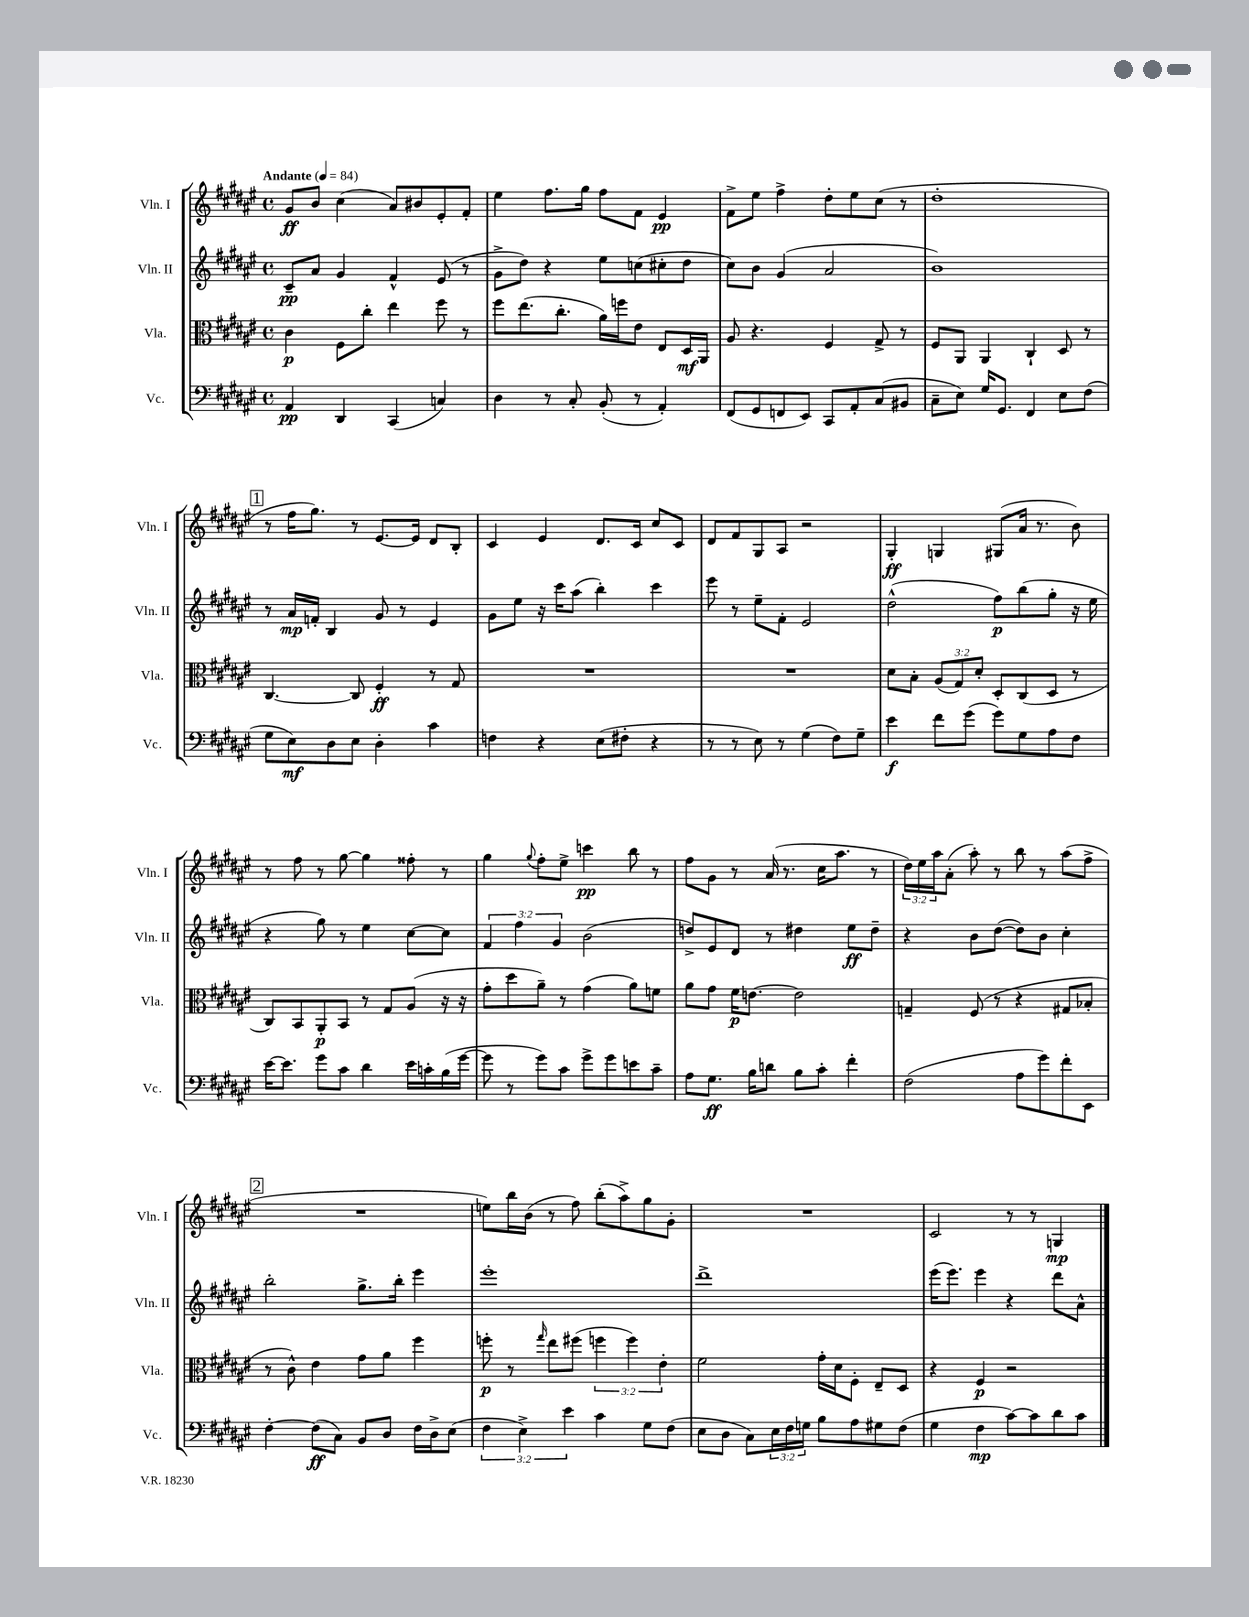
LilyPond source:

<<
\new StaffGroup <<
\new Staff = "s0" \with { instrumentName = "Vln. I" shortInstrumentName = "Vln. I" } {
    \clef treble \key fis \major \defaultTimeSignature \time 4/4 \override Staff.TupletNumber.text = #tuplet-number::calc-fraction-text \tempo "Andante" 4 = 84
    gis'8\ff b'8 cis''4( ais'8) bis'8 eis'8-. fis'8-. |
    eis''4 fis''8. gis''16 fis''8 fis'8 eis'4\pp |
    fis'8-> eis''8 fis''4-> dis''8-. eis''8 cis''8( r8 |
    dis''1-. |
    \mark \markup { \box "1" } r8 fis''16 gis''8.) r8 eis'8.~ eis'16 dis'8 b8-. |
    cis'4 eis'4 dis'8. cis'16 cis''8 cis'8 |
    dis'8 fis'8 gis8 ais8 r2 |
    gis4-.\ff g4 gis8( ais'16 r8. b'8) |
    r8 fis''8 r8 gis''8~ gis''4 fisis''8-. r8 |
    gis''4 \appoggiatura { gis''8 } fis''8-. eis''8-> c'''4\pp b''8 r8 |
    fis''8 gis'8 r8 ais'16( r8. cis''16 ais''8. r8 |
    \tuplet 3/2 { dis''16) eis''16 ais''16 } ais'8-.( ais''8-.) r8 b''8 r8 ais''8( fis''8-> |
    \mark \markup { \box "2" } R1 |
    e''8) b''16 b'16( r8 fis''8) b''8-.( ais''8->) gis''8 gis'8-. |
    R1 |
    cis'2 r8 r8 g4\mp \bar "|." |
}
\new Staff = "s1" \with { instrumentName = "Vln. II" shortInstrumentName = "Vln. II" } {
    \clef treble \key fis \major \defaultTimeSignature \time 4/4 \override Staff.TupletNumber.text = #tuplet-number::calc-fraction-text
    cis'8--\pp ais'8 gis'4 fis'4-^ eis'8( r8 |
    gis'8-> dis''8) r4 eis''8 c''8( cis''8-. dis''8 |
    cis''8) b'8 gis'4( ais'2 |
    b'1) |
    \mark \markup { \box "1" } r8 ais'16\mp f'16-. b4 gis'8 r8 eis'4 |
    gis'8 eis''8 r16 cis'''16 ais''8( b''4-.) cis'''4 |
    eis'''8 r8 eis''8-- fis'8-. eis'2 |
    dis''2-^( fis''8\p) b''8( gis''8-. r16 eis''16 |
    r4 gis''8) r8 eis''4 cis''8~ cis''8 |
    \tuplet 3/2 { fis'4 fis''4 gis'4 } b'2( |
    d''8->) eis'8 dis'8 r8 dis''4 eis''8\ff dis''8-- |
    r4 b'8 dis''8~( dis''8) b'8 cis''4-. |
    \mark \markup { \box "2" } b''2-. gis''8.-> b''16-. eis'''4 |
    eis'''1-. |
    dis'''1-> |
    eis'''16( eis'''8.) eis'''4 r4 dis'''8 ais'8-^ \bar "|." |
}
\new Staff = "s2" \with { instrumentName = "Vla." shortInstrumentName = "Vla." } {
    \clef alto \key fis \major \defaultTimeSignature \time 4/4 \override Staff.TupletNumber.text = #tuplet-number::calc-fraction-text
    cis'4\p fis8 cis''8-. eis''4 fis''8 r8 |
    fis''8 eis''8.( cis''8.-. ais'16) f''16 eis'8 eis8 dis16\mf ais,16 |
    ais8 r4. fis4 gis8-> r8 |
    fis8 ais,8 ais,4 cis4-! dis8 r8 |
    \mark \markup { \box "1" } cis4.~ cis8 fis4-.\ff r8 gis8 |
    R1 |
    R1 |
    dis'8 b8-. \tuplet 3/2 { ais8( gis8) dis'8-. } dis8-. cis8( dis8 r8 |
    cis8) b,8 ais,8-.\p b,8 r8 gis8 ais8( r16 r16 |
    gis'8-. dis''8 ais'8--) r8 gis'4( ais'8) f'8 |
    ais'8 gis'8 fis'16\p e'8.~ e'2 |
    g4-- fis8( r8 r4 gis8 bes8-. |
    \mark \markup { \box "2" } r8 cis'8-^) eis'4 gis'8 ais'8 fis''4 |
    f''8-.\p r8 \grace { gis''16 } eis''8 fis''8( \tuplet 3/2 { f''4 f''4) eis'4-. } |
    fis'2 gis'16-. dis'16 fis8-. eis8-- dis8 |
    r4 fis4\p r2 \bar "|." |
}
\new Staff = "s3" \with { instrumentName = "Vc." shortInstrumentName = "Vc." } {
    \clef bass \key fis \major \defaultTimeSignature \time 4/4 \override Staff.TupletNumber.text = #tuplet-number::calc-fraction-text
    ais,4\pp dis,4 cis,4( c4) |
    dis4 r8 cis8-. b,8-.( r8 ais,4-.) |
    fis,8( gis,8 f,8 eis,8) cis,8 ais,8-. cis8( bis,8 |
    cis8-- eis8) gis16 gis,8. fis,4 eis8 fis8( |
    \mark \markup { \box "1" } gis8 eis8\mf) dis8 eis8 dis4-. cis'4 |
    f4 r4 eis8( fis8-. r4 |
    r8 r8 eis8) r8 gis4( fis8) gis8-- |
    eis'4\f fis'8 gis'8( gis'8) gis8 ais8 fis8 |
    eis'16~ eis'8. gis'8 cis'8 dis'4 eis'16 c'16-. b16( gis'16~ |
    gis'8 r8 gis'8) cis'8 gis'8-> gis'8 e'8 cis'8-- |
    ais8 gis8.\ff b16 d'8 b8 cis'8-. fis'4-. |
    fis2( ais8 gis'8) fis'8-. eis,8 |
    \mark \markup { \box "2" } fis4~-. fis8\ff( cis8) b,8 dis8 fis16 dis16-> eis8( |
    \tuplet 3/2 { fis4 eis4->) eis'4 } cis'4 gis8 fis8( |
    eis8 dis8 cis8) \tuplet 3/2 { eis16 fis16 g16 } b8 ais8 gis8 fis8( |
    gis4 fis4\mp cis'8~) cis'8 dis'8 cis'8 \bar "|." |
}
>>
>>
\layout { \context { \Score \remove "Bar_number_engraver" } }
